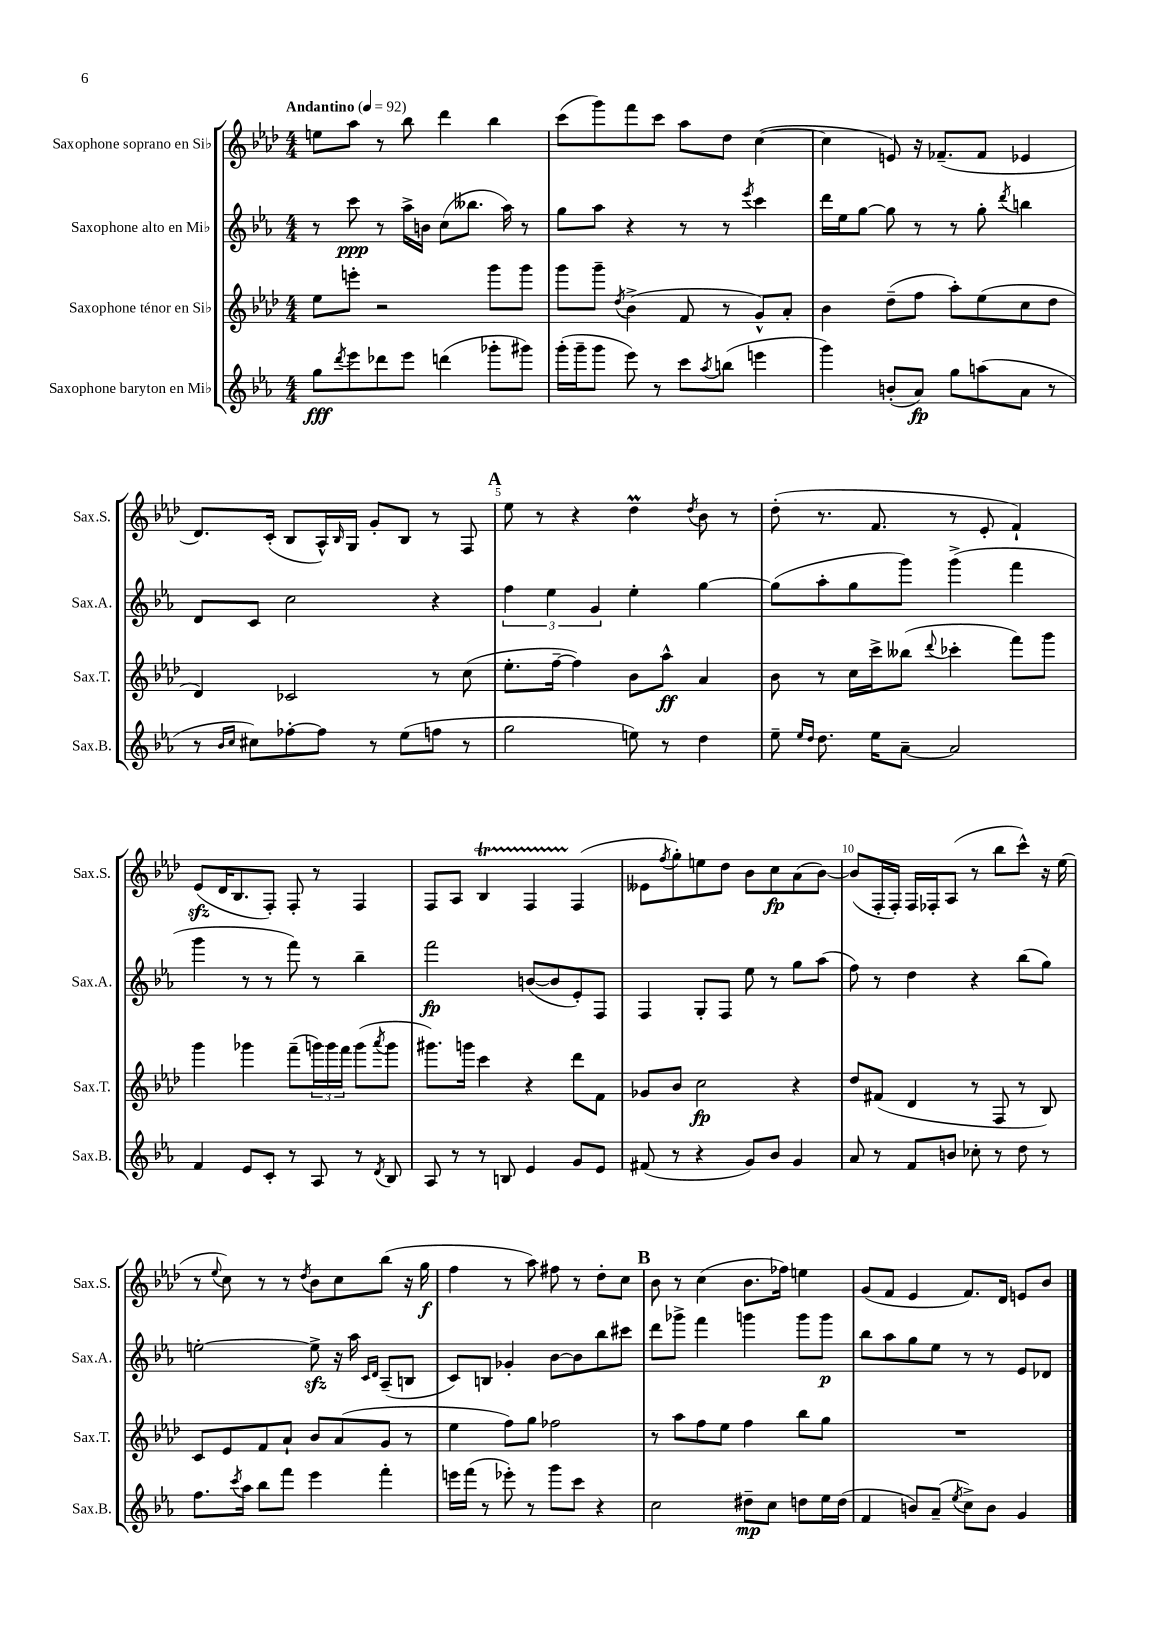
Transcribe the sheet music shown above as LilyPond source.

<<
\new StaffGroup <<
\new Staff = "s0" \with { instrumentName = "Saxophone soprano en Sib" shortInstrumentName = "Sax.S." } {
    \clef treble \key aes \major \numericTimeSignature \time 4/4 \tempo "Andantino" 4 = 92
    e''8 aes''8 r8 bes''8 des'''4 bes''4 |
    c'''8( g'''8) f'''8 c'''8 aes''8 des''8 c''4~( |
    c''4 e'8) r16 fes'8.--( fes'8 ees'4 |
    des'8.) c'16-.( bes8 aes16-^) \grace { bes16 } g16 g'8-. bes8 r8 f8 |
    \mark \markup { \bold "A" } ees''8 r8 r4 des''4\prall \acciaccatura { des''8 } bes'8 r8 |
    des''8-.( r8. f'8. r8 ees'8-. f'4-!) |
    ees'8\sfz( des'16 bes8. f8-.) f8-. r8 f4 |
    f8 aes8 bes4\startTrillSpan f4 f4\stopTrillSpan( |
    eeses'8 \acciaccatura { f''8 } g''8-.) e''8 des''8 bes'8 c''8\fp aes'8( bes'8~) |
    bes'8( f16-. f16-.) f16 fes16-. aes8( r8 bes''8 c'''8-^) r16 ees''16( |
    r8 \appoggiatura { ees''8 } c''8) r8 r8 \acciaccatura { des''8 } bes'8 c''8 bes''8( r16 g''16\f |
    f''4 r8 aes''8) fis''8 r8 des''8-. c''8 |
    \mark \markup { \bold "B" } bes'8 r8 c''4( bes'8. fes''16) e''4 |
    g'8( f'8 ees'4 f'8.) des'16 e'8 bes'8 \bar "|." |
}
\new Staff = "s1" \with { instrumentName = "Saxophone alto en Mib" shortInstrumentName = "Sax.A." } {
    \clef treble \key ees \major \numericTimeSignature \time 4/4
    r8 c'''8\ppp r8 aes''16-> b'16 c''8( beses''8. aes''16) r8 |
    g''8 aes''8 r4 r8 r8 \acciaccatura { ees'''8 } c'''4 |
    d'''16 ees''16 g''8~ g''8 r8 r8 g''8-. \acciaccatura { d'''8 } b''4 |
    d'8 c'8 c''2 r4 |
    \mark \markup { \bold "A" } \tuplet 3/2 { f''4 ees''4 g'4 } ees''4-. g''4~ |
    g''8( aes''8-. g''8 g'''8) g'''4->( f'''4 |
    g'''4 r8 r8 f'''8) r8 bes''4-- |
    f'''2\fp b'8~( b'8 ees'8-.) f8 |
    f4 g8-. f8 ees''8 r8 g''8 aes''8( |
    f''8) r8 d''4 r4 bes''8( g''8) |
    e''2~-. e''8->\sfz r16 aes''16 \grace { c'16 d'16 } aes8--( b8 |
    c'8) b8 ges'4-. bes'8~ bes'8 bes''8 cis'''8 |
    \mark \markup { \bold "B" } d'''8 ges'''8-> f'''4 g'''4 g'''8 g'''8\p |
    bes''8 aes''8 g''8 ees''8 r8 r8 ees'8 des'8 \bar "|." |
}
\new Staff = "s2" \with { instrumentName = "Saxophone ténor en Sib" shortInstrumentName = "Sax.T." } {
    \clef treble \key aes \major \numericTimeSignature \time 4/4
    ees''8 e'''8-. r2 g'''8 g'''8 |
    g'''8 g'''8-- \acciaccatura { des''8 } bes'4->( f'8 r8 g'8-^) aes'8-. |
    bes'4 des''8--( f''8 aes''8-.) ees''8( c''8 des''8 |
    des'4) ces'2 r8 c''8( |
    \mark \markup { \bold "A" } ees''8.-. f''16~-- f''4) bes'8 aes''8-^\ff aes'4 |
    bes'8 r8 c''16 c'''16-> beses''8( \appoggiatura { des'''8 } ces'''4-. f'''8) g'''8 |
    g'''4 ges'''4 f'''8--( \tuplet 3/2 { g'''16) g'''16 f'''16 } g'''8( \acciaccatura { aes'''8 } g'''8 |
    gis'''8.) g'''16 c'''4 r4 des'''8 f'8 |
    ges'8 bes'8 c''2\fp r4 |
    des''8 fis'8( des'4 r8 f8 r8 bes8) |
    c'8 ees'8 f'8 aes'8-! bes'8 aes'8( g'8 r8 |
    ees''4 f''8) g''8 fes''2 |
    \mark \markup { \bold "B" } r8 aes''8 f''8 ees''8 f''4 bes''8 g''8 |
    R1 \bar "|." |
}
\new Staff = "s3" \with { instrumentName = "Saxophone baryton en Mib" shortInstrumentName = "Sax.B." } {
    \clef treble \key ees \major \numericTimeSignature \time 4/4
    g''8\fff \acciaccatura { d'''8 } ees'''8 des'''8 ees'''8 d'''4( ges'''8-. gis'''8) |
    g'''16-.( g'''16-- g'''8 ees'''8) r8 c'''8 \acciaccatura { aes''8 } b''8( e'''4 |
    g'''4) b'8-.( aes'8\fp) g''8 a''8( aes'8 r8 |
    r8 \grace { bes'16 c''16 } cis''8) fes''8~-. fes''8 r8 ees''8( f''8 r8 |
    \mark \markup { \bold "A" } g''2 e''8) r8 d''4 |
    ees''8-- \grace { ees''16 d''16 } d''8. ees''16 aes'8~-- aes'2 |
    f'4 ees'8 c'8-. r8 aes8 r8 \acciaccatura { d'8 } bes8 |
    aes8 r8 r8 b8 ees'4 g'8 ees'8 |
    fis'8( r8 r4 g'8) bes'8 g'4 |
    aes'8 r8 f'8 b'8 ces''8-. r8 d''8 r8 |
    f''8. \acciaccatura { c'''8 } aes''16 bes''8 f'''8 ees'''4 f'''4-. |
    e'''16 f'''16( r8 ees'''8-.) r8 g'''8 c'''8 r4 |
    \mark \markup { \bold "B" } c''2 dis''8--\mp c''8 d''8 ees''16 d''16( |
    f'4 b'8) aes'8--( \acciaccatura { ees''8 } c''8->) b'8 g'4 \bar "|." |
}
>>
>>
\layout { \context { \Score \override BarNumber.break-visibility = ##(#f #t #t) barNumberVisibility = #(every-nth-bar-number-visible 5) } }
